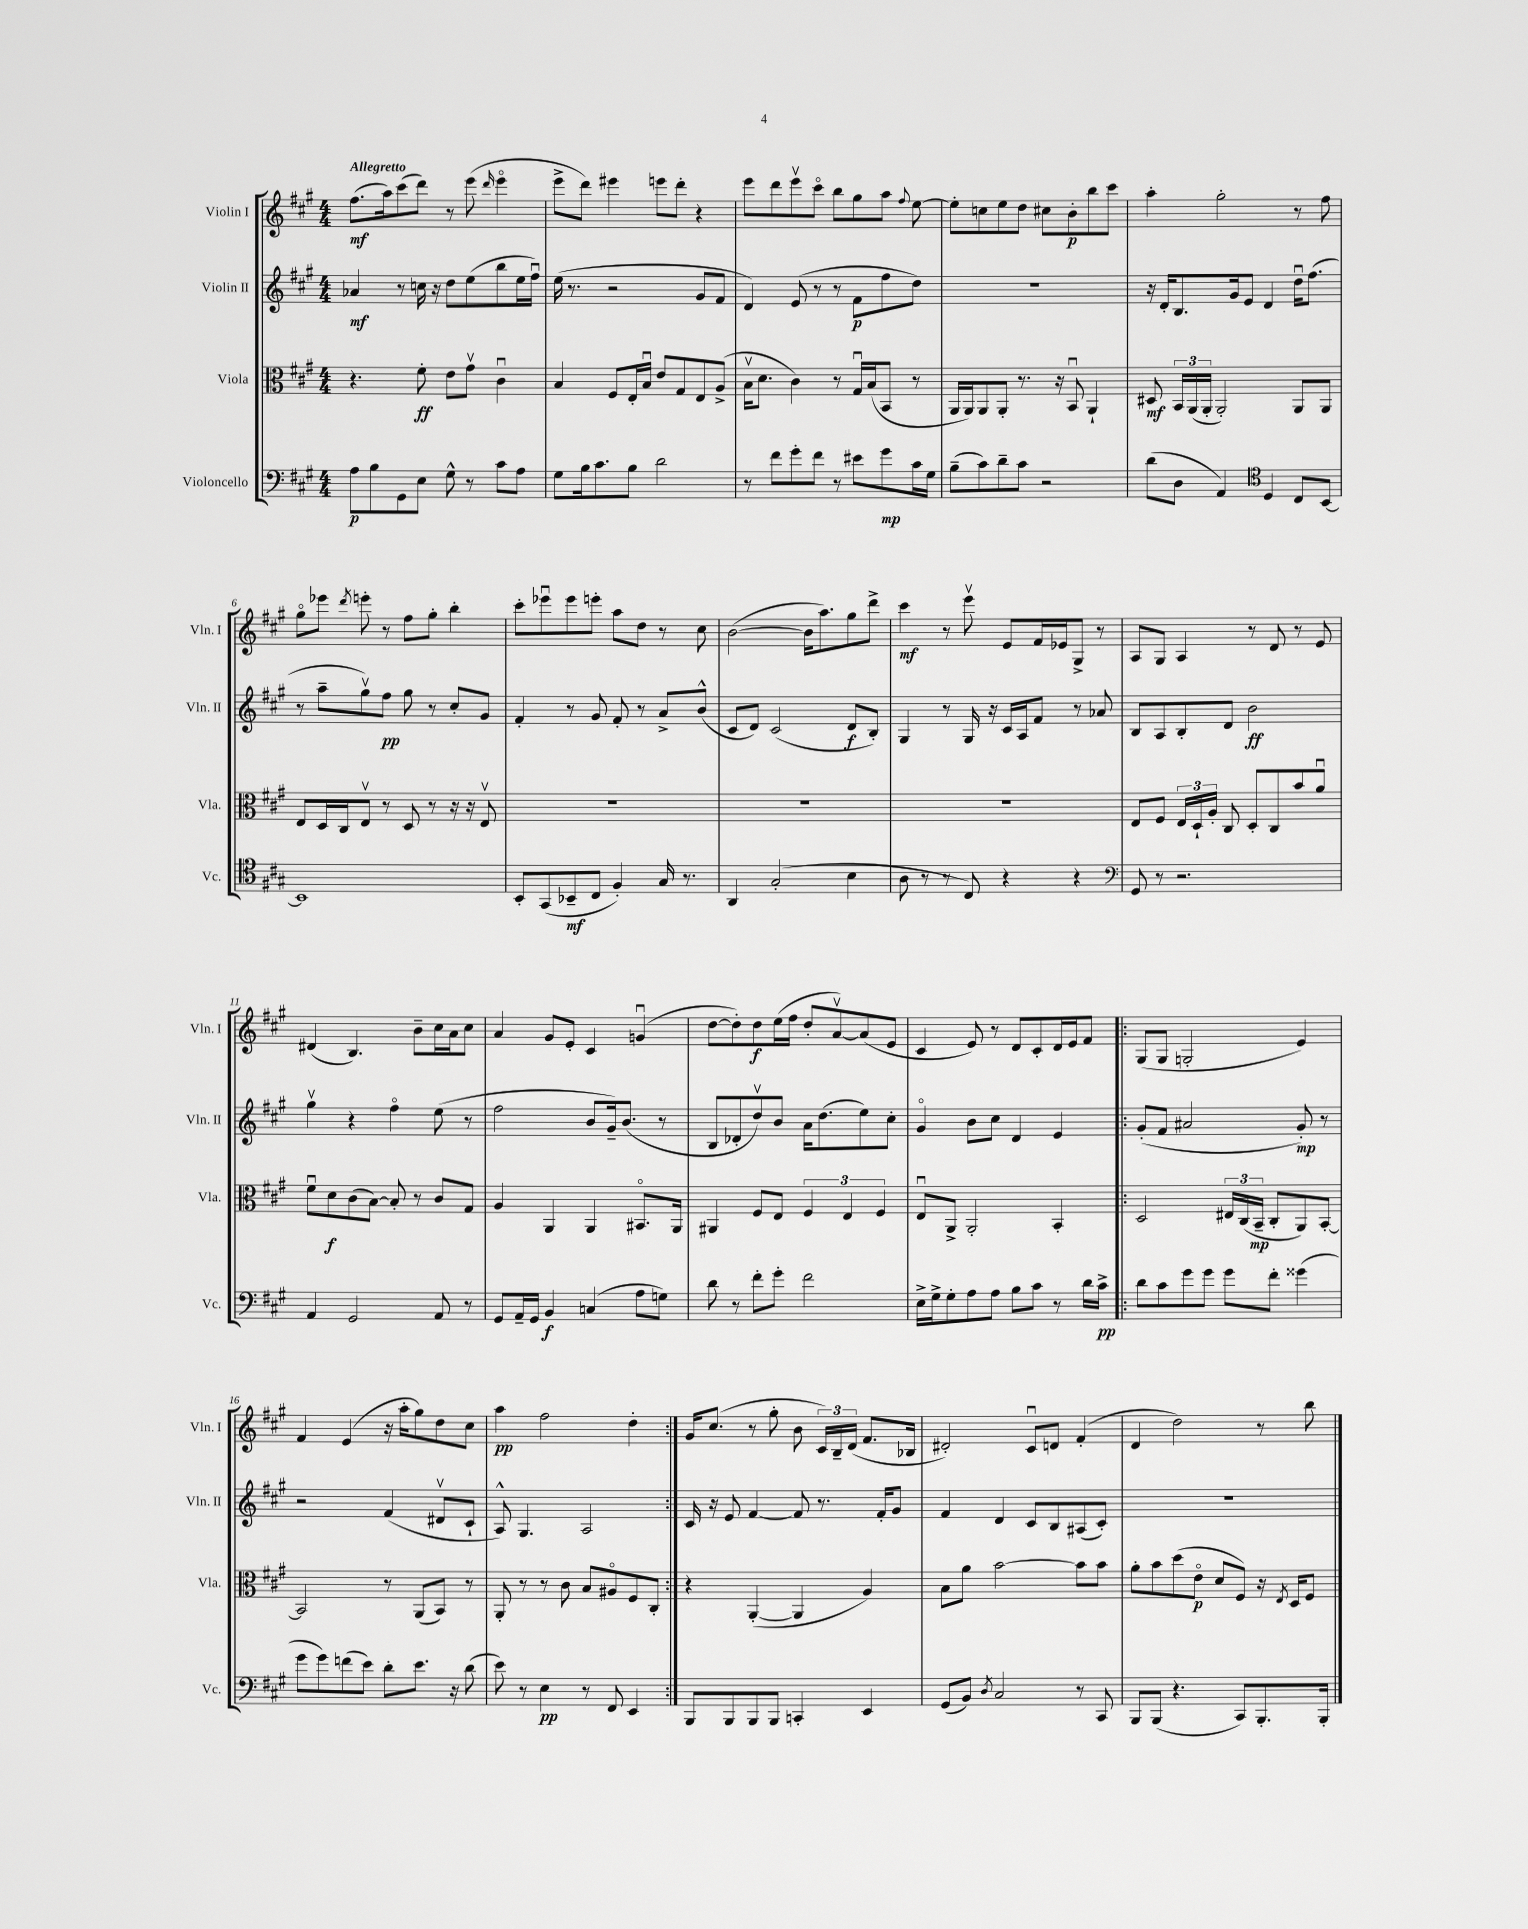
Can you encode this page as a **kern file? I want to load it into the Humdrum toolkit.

**kern	**kern	**kern	**kern
*staff4	*staff3	*staff2	*staff1
*clefF4	*clefC3	*clefG2	*clefG2
*k[f#c#g#]	*k[f#c#g#]	*k[f#c#g#]	*k[f#c#g#]
*M4/4	*M4/4	*M4/4	*M4/4
8A	4.r	4a-	(8.ff#
8B	.	.	.
.	.	.	16aa)
8GG#	.	8r	(8ccc#
8E	8f#'	16cc	8ddd)
.	.	16r	.
8G#^^	8e	8dd	8r
8r	8g#v	(8ee	(8eee
.	.	.	16qqddd
8c#	4c#u	8bb	4eeeo
8A	.	16ee	.
.	.	16ff#u)	.
=	=	=	=
8G#	4B	(16ee	8eee^
.	.	8.r	.
16B	.	.	8ddd)
8.c#	.	.	.
.	8F#	2r	4eee#
8B	16E'	.	.
.	16Bu	.	.
2d	8e	.	8eee
.	8G#	.	8ddd'
.	8E	8g#	4r
.	(8A^	8f#	.
=	=	=	=
8r	16Bv	4d)	8eee
.	8.d	.	.
8f#	.	.	8ddd
8g#'	4c#)	(8e	8eeev
8f#	.	8r	8ccc#o
8r	8r	8r	8bb
8e#	16G#u	8f#	8gg#
.	(16B	.	.
8g#	8BB	8ff#	8aa
.	.	.	8qqff#
16c#	8r	8dd)	[8ee
16G#	.	.	.
=	=	=	=
(8B~	16AA	1r	8ee']
.	16AA)	.	.
8c#)	8AA	.	8cc
8d~	8AA'	.	8ee
8c#	8.r	.	8dd
2r	.	.	8cc#
.	16r	.	.
.	8BBu	.	8b'
.	4AA`	.	8bb
.	.	.	8ccc#
=	=	=	=
(8d	8D#	16r	4aa'
.	.	16d'	.
8D	24BB	8.B	.
.	(24AA	.	.
.	24AA'	.	.
4AA)	2AA')	.	2gg#'
.	.	16g#	.
.	.	8e	.
*clefC4	*	*	*
4D	.	4d	.
8C#	8AA	16ddu	8r
.	.	(8.ff#	.
[8BB	8AA	.	8ff#
=	=	=	=
1BB]	8E	8r	8gg#o
.	16D	8aa~	8eee-
.	16C#	.	.
.	.	.	8qddd
.	8Ev	8gg#v)	8eee'
.	8r	8ff#	8r
.	8D	8gg#	8ff#
.	8r	8r	8gg#'
.	16r	8cc#'	4bb'
.	16r	.	.
.	8Ev	8g#	.
=	=	=	=
8BB'	1r	4f#'	8ccc#'
(8GG#	.	.	8eee-u
8BB-~	.	8r	8eee-
8C#	.	8g#	8eee'
4F#')	.	8f#'	8aa
.	.	8r	8dd
16G#	.	8a^	8r
8.r	.	.	.
.	.	(8b^^	8cc#
=	=	=	=
4AA	1r	8c#	([2b
.	.	8d)	.
(2G#'	.	(2c#	.
.	.	.	16b]
.	.	.	8.aa)
4B	.	8d	8gg#
.	.	8B')	8ddd^
=	=	=	=
8A	1r	4G#	4ccc#
8r	.	.	.
8r	.	8r	8r
8C#)	.	16G#	8eeev
.	.	16r	.
4r	.	16c#	8e
.	.	16A	.
.	.	8f#	16f#
.	.	.	16e-
4r	.	8r	8G#^
.	.	8a-	8r
=	=	=	=
*clefF4	*	*	*
8GG#	8E	8B	8A
8r	8F#	8A	8G#
2.r	24E	8B'	4A
.	24D`	.	.
.	24A'	.	.
.	8C#	8d	.
.	8D'	2b	8r
.	8C#	.	8d
.	8b	.	8r
.	8au	.	8e
=	=	=	=
4AA	8f#u	4gg#v	(4d#
.	8d	.	.
2GG#	(8c#	4r	4.B)
.	[8B)	.	.
.	8B']	4ff#o	.
.	8r	.	8b~
8AA	8c#	(8ee	16cc#
.	.	.	16a
8r	8G#	8r	8cc#
=	=	=	=
8GG#	4A	2ff#	4a
16AA~	.	.	.
16GG#	.	.	.
4BB	4AA	.	8g#
.	.	.	8e'
(4C	4AA	8b	4c#
.	.	16g#~)	.
.	.	(8.b	.
8A	8.BB#o	.	(4gu
8G)	.	8r	.
.	16AA	.	.
=	=	=	=
8d	4AA#	8B	[8dd
8r	.	8d-'	8dd'])
8f#'	8F#	8ddv)	8dd
8g#'	8E	8b	(16ee
.	.	.	16ff#
2f#	6F#	16a	8dd'
.	.	(8.dd	.
.	.	.	[8av)
.	6E	.	.
.	.	8ee)	(8a]
.	6F#	.	.
.	.	8cc#'	8e
=	=	=	=
16E^	8Eu	4g#o	4c#
16G#^	.	.	.
8G#'	8AA^	.	.
8A	2AA'	8b	8e)
8A	.	8cc#	8r
8B	.	4d	8d
8c#	.	.	8c#'
8r	4BB'	4e	16d
.	.	.	16e
16d	.	.	8f#
16c#^	.	.	.
=!|:	=!|:	=!|:	=!|:
8d	2D	(8g#'	(8G#
8c#	.	8f#	8G#
8g#	.	2a#	2G'
8g#	.	.	.
8g#	24E#	.	.
.	(24C#	.	.
.	24BB~	.	.
8f#'	8C#'	.	.
(4g##	8AA)	8g#')	4e)
.	[8BB'	8r	.
=	=	=	=
8g#	2BB]	2r	4f#
8g#)	.	.	.
(8f	.	.	(4e
8e)	.	.	.
8d'	8r	(4f#	16r
.	.	.	16aa'
8.e	(8AA	.	8gg#)
.	8BB)	8d#v	8dd
16r	.	.	.
(8d	8r	8c#`	8cc#
=	=	=	=
8e)	8AA'	8A^^)	4aa
8r	8r	4.G#	.
4E	8r	.	2ff#
.	8c#	.	.
8r	8B	2A	.
8FF#	8A#o	.	.
4EE	8F#	.	4dd'
.	8C#'	.	.
=:|!	=:|!	=:|!	=:|!
8BBB	4r	16c#	16g#
.	.	16r	(8.cc#
8BBB	.	8e	.
8BBB	([4AA'	[4f#	8r
8BBB	.	.	8gg#'
4CC'	4AA]	8f#]	8b
.	.	8.r	24c#)
.	.	.	24B~
.	.	.	(24d
4EE	4A)	.	8.f#
.	.	16f#'	.
.	.	8g#	.
.	.	.	16B-
=	=	=	=
(8GG#	8B	4f#	2d#')
8BB)	8a	.	.
8qD	.	.	.
2C#	[2b	4d	.
.	.	8c#	8c#u
.	.	8B	8d
8r	8b]	(8A#	(4f#'
8CC#	8b	8c#')	.
=	=	=	=
8BBB	8a'	1r	4d
(8BBB	8b	.	.
4.r	(8dd	.	2dd)
.	8eo	.	.
.	8d	.	.
8CC#)	8F#)	.	.
8.BBB'	16r	.	8r
.	8qE	.	.
.	16D	.	.
.	8F#	.	8bb
16BBB'	.	.	.
==	==	==	==
*-	*-	*-	*-
